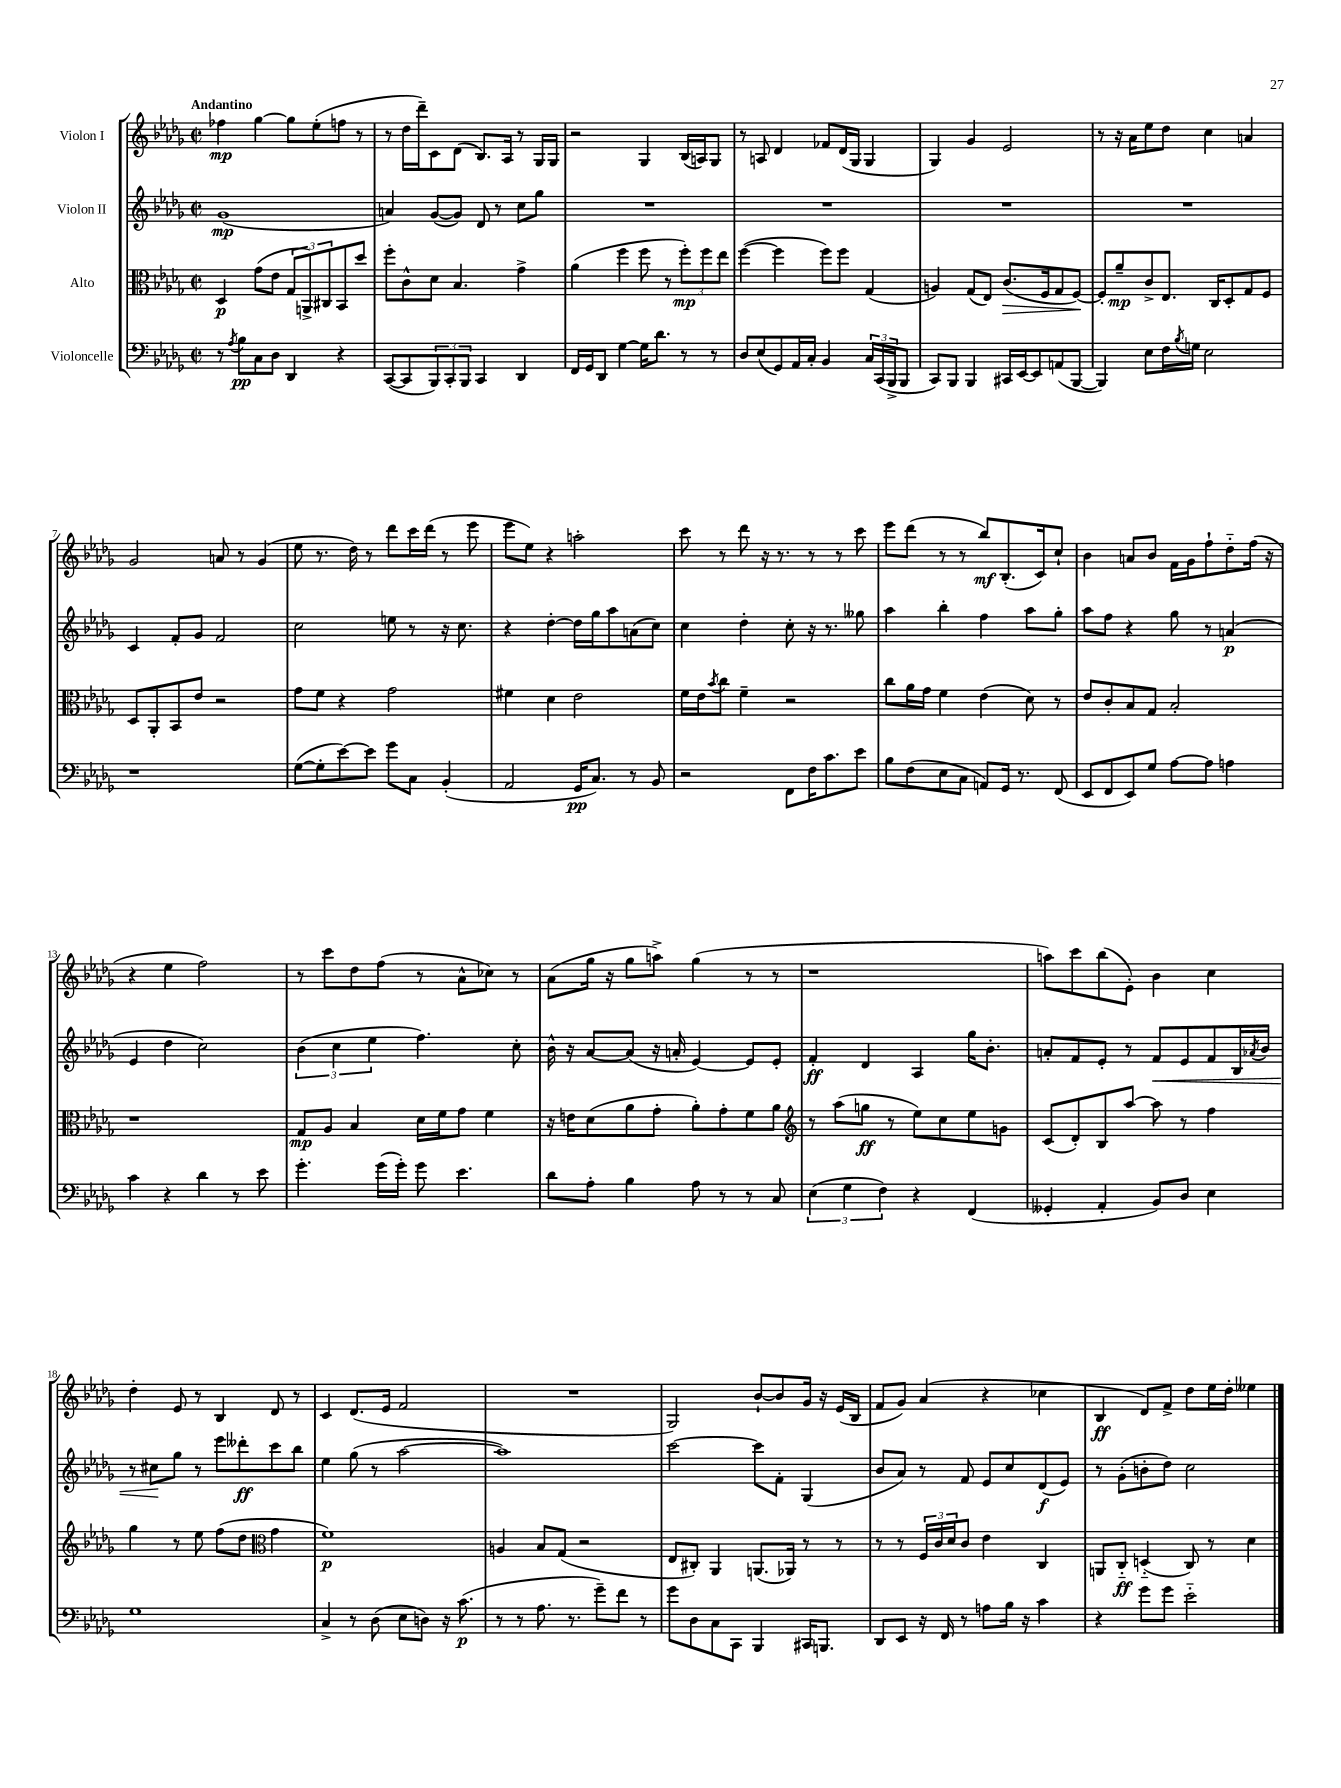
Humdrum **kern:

**kern	**dynam	**kern	**dynam	**kern	**dynam	**kern	**dynam
*part4	*part4	*part3	*part3	*part2	*part2	*part1	*part1
*staff4	*staff4	*staff3	*staff3	*staff2	*staff2	*staff1	*staff1
*I"Violoncelle	*	*I"Alto	*	*I"Violon II	*	*I"Violon I	*
*clefF4	*	*clefC3	*	*clefG2	*	*clefG2	*
*k[b-e-a-d-g-]	*	*k[b-e-a-d-g-]	*	*k[b-e-a-d-g-]	*	*k[b-e-a-d-g-]	*
*M2/2	*	*M2/2	*	*M2/2	*	*M2/2	*
*met(c|)	*	*met(c|)	*	*met(c|)	*	*met(c|)	*
=1	=1	=1	=1	=1	=1	=1	=1
!	!	!	!	!	!	!LO:TX:a:B:t=Andantino	!
8r	.	4D-/	p	(1g-	mp	4ff-X\	mp
8qA-/	.	.	.	.	.	.	.
8B-\L	pp	.	.	.	.	.	.
8C\	.	(8g-\L	.	.	.	[4gg-\	.
8D-\J	.	8e-\J	.	.	.	.	.
4DD-/	.	12G-/L	.	.	.	8gg-\L]	.
.	.	12AAn^/)	.	.	.	.	.
.	.	.	.	.	.	(8ee-'\	.
.	.	12C#X/	.	.	.	.	.
4r	.	8BB-/	.	.	.	8ffn\J	.
.	.	8dd-/J	.	.	.	8r	.
=2	=2	=2	=2	=2	=2	=2	=2
([8CC/L	.	8ff'\L	.	4an/)	.	8r	.
8CC/]	.	8c^^\	.	.	.	16dd-\LL	.
.	.	.	.	.	.	16ddd-~\J)	.
12BBB-/)	.	8d-\J	.	([8g-/L	.	8c\	.
12CC'/	.	.	.	.	.	.	.
.	.	4.B-/	.	8g-/J])	.	(8d-\J	.
12BBB-/J	.	.	.	.	.	.	.
4CC/	.	.	.	8d-/	.	8.B-/L)	.
.	.	.	.	8r	.	.	.
.	.	.	.	.	.	16A-/Jk	.
4DD-/	.	4g-^\	.	8cc\L	.	8r	.
.	.	.	.	8gg-\J	.	16G-/LL	.
.	.	.	.	.	.	16G-/JJ	.
=3	=3	=3	=3	=3	=3	=3	=3
16FF/LL	.	(4a-\	.	1r	.	2r	.
16GG-/J	.	.	.	.	.	.	.
8DD-/J	.	.	.	.	.	.	.
[4G-\	.	4ff\	.	.	.	.	.
16G-\KL]	.	8ff\	.	.	.	4G-/	.
8.d-\J	.	.	.	.	.	.	.
.	.	8r	.	.	.	.	.
8r	.	12ff'\L)	mp	.	.	(16B-/LL	.
.	.	.	.	.	.	16An/J)	.
.	.	12ff\	.	.	.	.	.
8r	.	.	.	.	.	8G-/J	.
.	.	12ee-\J	.	.	.	.	.
=4	=4	=4	=4	=4	=4	=4	=4
8D-/L	.	([4ff\	.	1r	.	8r	.
(8E-/	.	.	.	.	.	8An/	.
8GG-/)	.	4ff\]	.	.	.	4d-/	.
16AA-/L	.	.	.	.	.	.	.
16C'/JJ	.	.	.	.	.	.	.
4BB-/	.	8ff\L)	.	.	.	8f-X/L	.
.	.	8ff\J	.	.	.	(16d-/L	.
.	.	.	.	.	.	16G-/JJ	.
24C/LL	.	(4G-/	.	.	.	4G-/	.
(24CC/	.	.	.	.	.	.	.
24BBB-^/J	.	.	.	.	.	.	.
8BBB-/J	.	.	.	.	.	.	.
=5	=5	=5	=5	=5	=5	=5	=5
8CC/L)	.	4An/)	.	1r	.	4G-/)	.
8BBB-/J	.	.	.	.	.	.	.
4BBB-/	.	(8G-/L	.	.	.	4g-/	.
.	.	8E-/J)	.	.	.	.	.
!	!	!	!LO:HP:b	!	!	!	!
16CC#X/LL	.	(8.c/L	>	.	.	2e-/	.
[16EE-/J	.	.	.	.	.	.	.
8EE-/]	.	.	.	.	.	.	.
.	.	16F/k	.	.	.	.	.
(8AAn/	.	8G-/	.	.	.	.	.
[8BBB-/J	.	[8F/J)	.	.	.	.	.
.	.	.	]	.	.	.	.
=6	=6	=6	=6	=6	=6	=6	=6
4BBB-/])	.	8F'/L]	.	1r	.	8r	.
.	.	8a-~/	mp	.	.	16r	.
.	.	.	.	.	.	16a-\KL	.
8E-\L	.	8c^/	.	.	.	8ee-\	.
16F\L	.	8.E-/J	.	.	.	8dd-\J	.
8qB-/	.	.	.	.	.	.	.
16Gn\JJ	.	.	.	.	.	.	.
2E-\	.	.	.	.	.	4cc\	.
.	.	16C/KL	.	.	.	.	.
.	.	8D-'/	.	.	.	.	.
.	.	8G-/	.	.	.	4an/	.
.	.	8F/J	.	.	.	.	.
!!LO:LB:g=z
=7	=7	=7	=7	=7	=7	=7	=7
1r	.	8D-/L	.	4c/	.	2g-/	.
.	.	8AA-'/	.	.	.	.	.
.	.	8BB-/	.	8f'/L	.	.	.
.	.	8e-/J	.	8g-/J	.	.	.
.	.	2r	.	2f/	.	8an/	.
.	.	.	.	.	.	8r	.
.	.	.	.	.	.	(4g-/	.
=8	=8	=8	=8	=8	=8	=8	=8
([8G-\L	.	8g-\L	.	2cc\	.	8ee-\	.
8G-'\]	.	8f\J	.	.	.	8.r	.
[8e-\)	.	4r	.	.	.	.	.
.	.	.	.	.	.	16dd-\)	.
8e-\J]	.	.	.	.	.	8r	.
8g-\L	.	2g-\	.	8een\	.	8ddd-\L	.
8C\J	.	.	.	8r	.	16ccc\L	.
.	.	.	.	.	.	(16ddd-\JJ	.
(4BB-'/	.	.	.	16r	.	8r	.
.	.	.	.	8.cc\	.	.	.
.	.	.	.	.	.	8eee-\	.
=9	=9	=9	=9	=9	=9	=9	=9
2AA-/	.	4f#X\	.	4r	.	8eee-\L	.
.	.	.	.	.	.	8ee-\J)	.
.	.	4d-\	.	[4dd-'\	.	4r	.
16GG-/KL	pp	2e-\	.	16dd-\LL]	.	2aan'\	.
8.C/J)	.	.	.	16gg-\J	.	.	.
.	.	.	.	8aa-\	.	.	.
8r	.	.	.	(8an\	.	.	.
8BB-/	.	.	.	8cc\J)	.	.	.
=10	=10	=10	=10	=10	=10	=10	=10
2r	.	16f\LL	.	4cc\	.	8ccc\	.
.	.	16e-\J	.	.	.	.	.
.	.	8qb-/	.	.	.	.	.
.	.	8cc\J	.	.	.	8r	.
.	.	4f~\	.	4dd-'\	.	8ddd-\	.
.	.	.	.	.	.	16r	.
.	.	.	.	.	.	8.r	.
8FF\L	.	2r	.	8cc'\	.	.	.
16F\K	.	.	.	16r	.	8r	.
8.c\	.	.	.	8.r	.	.	.
.	.	.	.	.	.	8r	.
8e-\J	.	.	.	8gg--X\	.	8ccc\	.
=11	=11	=11	=11	=11	=11	=11	=11
8B-\L	.	8cc\L	.	4aa-\	.	8eee-\L	.
(8F\	.	16a-\L	.	.	.	(8ddd-\J	.
.	.	16g-\JJ	.	.	.	.	.
8E-\	.	4f\	.	4bb-'\	.	8r	.
8C\J	.	.	.	.	.	8r	.
8AAn/L)	.	(4e-\	.	4ff\	.	8bb-/L)	mf
16GG-/Jk	.	.	.	.	.	(8.B-'/	.
8.r	.	.	.	.	.	.	.
.	.	8d-\)	.	8aa-\L	.	.	.
.	.	.	.	.	.	16c/k)	.
(8FF/	.	8r	.	8gg-'\J	.	8cc`/J	.
=12	=12	=12	=12	=12	=12	=12	=12
8EE-/L	.	8e-/L	.	8aa-\L	.	4b-\	.
8FF/	.	8c'/	.	8ff\J	.	.	.
8EE-/)	.	8B-/	.	4r	.	8an/L	.
8G-/J	.	8G-/J	.	.	.	8b-/J	.
[8A-\L	.	2B-'/	.	8gg-\	.	16f\LL	.
.	.	.	.	.	.	16g-\J	.
8A-\J]	.	.	.	8r	.	8ff`\	.
4An\	.	.	.	(4an/	p	8dd-\	.
.	.	.	.	.	.	(16ff\Jk	.
.	.	.	.	.	.	16r	.
!!LO:LB:g=z
=13	=13	=13	=13	=13	=13	=13	=13
4c\	.	1r	.	4e-/	.	4r	.
4r	.	.	.	4dd-\	.	4ee-\	.
4d-\	.	.	.	2cc\)	.	2ff\)	.
8r	.	.	.	.	.	.	.
8e-\	.	.	.	.	.	.	.
=14	=14	=14	=14	=14	=14	=14	=14
4.g-'\	.	8G-/L	mp	(6b-\	.	8r	.
.	.	8A-/J	.	.	.	8ccc\L	.
.	.	.	.	6cc\	.	.	.
.	.	4B-/	.	.	.	8dd-\	.
.	.	.	.	6ee-\	.	.	.
(16g-\LL	.	.	.	.	.	(8ff\J	.
16g-'\JJ)	.	.	.	.	.	.	.
8g-\	.	16d-\LL	.	4.ff\)	.	8r	.
.	.	16f\J	.	.	.	.	.
4.e-\	.	8g-\J	.	.	.	8a-^^\L	.
.	.	4f\	.	.	.	8cc-X\J)	.
.	.	.	.	8cc'\	.	8r	.
=15	=15	=15	=15	=15	=15	=15	=15
8d-\L	.	16r	.	16b-^^\	.	(8a-\L	.
.	.	16en\KL	.	16r	.	.	.
8A-'\J	.	(8d-\	.	[8a-/L	.	16gg-\Jk	.
.	.	.	.	.	.	16r	.
4B-\	.	8a-\	.	(8a-/J]	.	8gg-\L	.
.	.	8g-'\J	.	16r	.	8aan^\J)	.
.	.	.	.	16an'/	.	.	.
8A-\	.	8a-'\L)	.	[4e-/)	.	(4gg-\	.
8r	.	8g-'\	.	.	.	.	.
8r	.	8f\	.	8e-/L]	.	8r	.
8C/	.	8a-\J	.	8e-'/J	.	8r	.
=16	=16	=16	=16	=16	=16	=16	=16
*	*	*clefG2	*	*	*	*	*
(6E-\	.	8r	.	4f'/	ff	1r	.
.	.	(8aa-\L	.	.	.	.	.
6G-\	.	.	.	.	.	.	.
.	.	8ggn\J	ff	4d-/	.	.	.
6F\)	.	.	.	.	.	.	.
.	.	8r	.	.	.	.	.
4r	.	8ee-\L)	.	4A-/	.	.	.
.	.	8cc\	.	.	.	.	.
(4FF/	.	8ee-\	.	16gg-\KL	.	.	.
.	.	.	.	8.b-'\J	.	.	.
.	.	8gn\J	.	.	.	.	.
=17	=17	=17	=17	=17	=17	=17	=17
4GG--X'/	.	(8c/L	.	8an'/L	.	8aan\L)	.
.	.	8d-'/)	.	8f/	.	8ccc\	.
4AA-'/	.	8B-/	.	8e-'/J	.	(8bb-\	.
.	.	[8aa-/J	.	8r	.	8e-'\J)	.
!	!	!	!	!	!LO:HP:b	!	!
8BB-/L)	.	8aa-\]	.	8f/L	<	4b-\	.
8D-/J	.	8r	.	8e-/	.	.	.
4E-\	.	4ff\	.	8f/	.	4cc\	.
.	.	.	.	16B-/L	.	.	.
.	.	.	.	8qa-X/	.	.	.
.	.	.	.	16b-/JJ	.	.	.
!!LO:LB:g=z
=18	=18	=18	=18	=18	=18	=18	=18
1G-	.	4gg-\	.	8r	.	4dd-'\	.
.	.	.	.	8cc#X\L	.	.	.
.	.	8r	.	8gg-\J	[	8e-/	.
.	.	8ee-\	.	8r	.	8r	.
.	.	(8ff\L	.	8eee-\L	.	4B-/	.
.	.	8dd-\J	.	8ddd--X'\	ff	.	.
*	*	*clefC3	*	*	*	*	*
.	.	4g-\	.	8ccc\	.	8d-/	.
.	.	.	.	8bb-\J	.	8r	.
=19	=19	=19	=19	=19	=19	=19	=19
4C^/	.	1f)	p	4ee-\	.	4c/	.
8r	.	.	.	(8gg-\	.	(8.d-/L	.
(8D-\	.	.	.	8r	.	.	.
.	.	.	.	.	.	16e-/Jk	.
8E-\L	.	.	.	[2aa-\	.	2f/	.
8Dn\J)	.	.	.	.	.	.	.
16r	.	.	.	.	.	.	.
(8.c\	p	.	.	.	.	.	.
=20	=20	=20	=20	=20	=20	=20	=20
8r	.	4An/	.	1aa-])	.	1r	.
8r	.	.	.	.	.	.	.
8.A-\	.	8B-/L	.	.	.	.	.
.	.	(8G-/J	.	.	.	.	.
8.r	.	.	.	.	.	.	.
.	.	2r	.	.	.	.	.
8g-~\L)	.	.	.	.	.	.	.
8f\J	.	.	.	.	.	.	.
8r	.	.	.	.	.	.	.
=21	=21	=21	=21	=21	=21	=21	=21
8g-\L	.	8E-/L	.	[2ccc\	.	2G-/)	.
8D-\	.	8C#X'/J)	.	.	.	.	.
8C\	.	4AA-/	.	.	.	.	.
8CC\J	.	.	.	.	.	.	.
4BBB-/	.	(8.AAn/L	.	8ccc\L]	.	[8b-`/L	.
.	.	.	.	8f'\J	.	8b-/]	.
.	.	16AA-X/Jk)	.	.	.	.	.
16CC#X/KL	.	8r	.	(4G-/	.	16g-/Jk	.
8.BBBn/J	.	.	.	.	.	16r	.
.	.	8r	.	.	.	(16e-/LL	.
.	.	.	.	.	.	16B-/JJ	.
=22	=22	=22	=22	=22	=22	=22	=22
8DD-/L	.	8r	.	8b-/L	.	8f/L	.
8EE-/J	.	8r	.	8a-/J)	.	8g-/J)	.
16r	.	24F/LL	.	8r	.	(4a-/	.
.	.	24c/	.	.	.	.	.
16FF/	.	.	.	.	.	.	.
.	.	24d-/J	.	.	.	.	.
8r	.	8c/J	.	8f/	.	.	.
8An\L	.	4e-\	.	8e-/L	.	4r	.
16B-\Jk	.	.	.	8cc/	.	.	.
16r	.	.	.	.	.	.	.
4c\	.	4C/	.	(8d-/	f	4cc-X\	.
.	.	.	.	8e-/J)	.	.	.
=23	=23	=23	=23	=23	=23	=23	=23
4r	.	8AAn/L	.	8r	.	4B-/	ff
.	.	8C/J	ff	(8g-'\L	.	.	.
8g-\L	.	(4Dn/	.	8bn'\	.	8d-/L)	.
8g-\J	.	.	.	8dd-\J)	.	8f^/J	.
2e-\	.	8C/)	.	2cc\	.	8dd-\L	.
.	.	8r	.	.	.	16ee-\L	.
.	.	.	.	.	.	16dd-'\JJ	.
.	.	4d-\	.	.	.	4ee--X\	.
==	==	==	==	==	==	==	==
*-	*-	*-	*-	*-	*-	*-	*-
